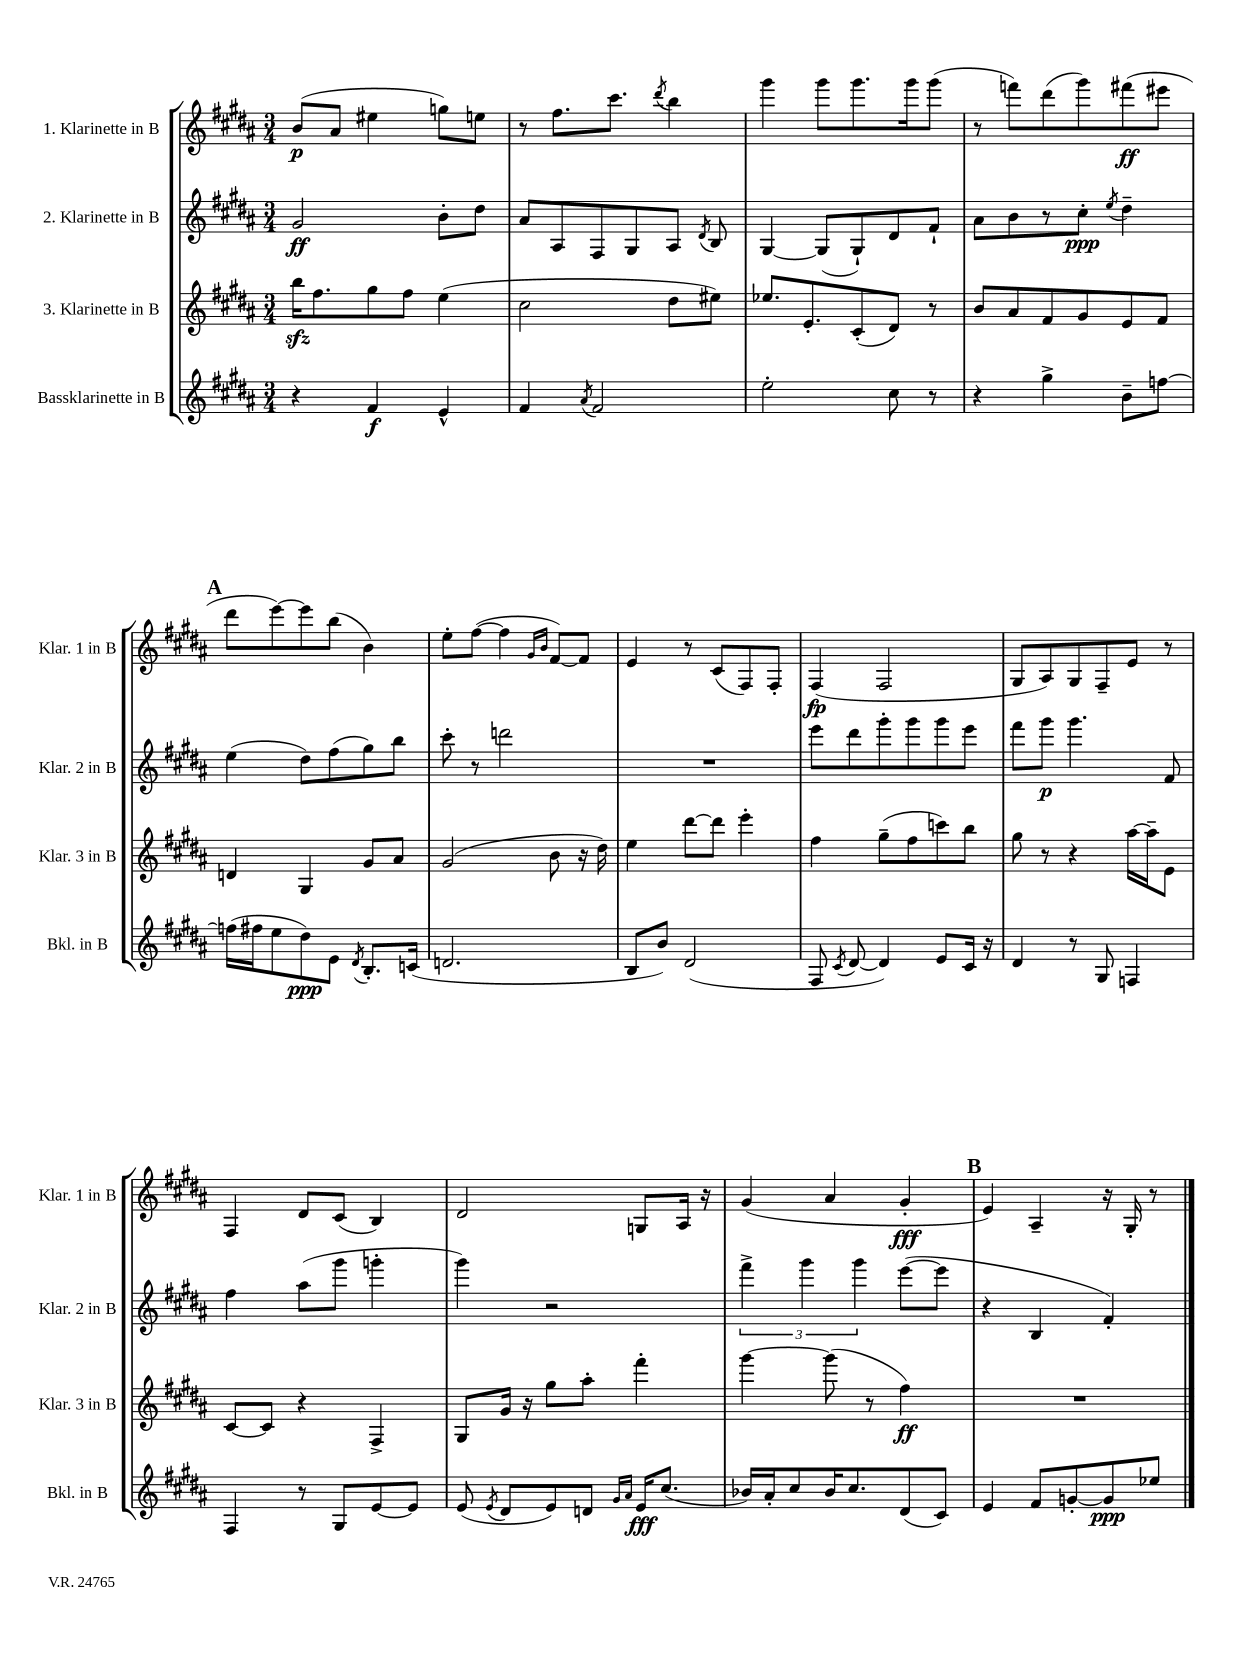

**kern	**dynam	**kern	**dynam	**kern	**dynam	**kern	**dynam
*part4	*part4	*part3	*part3	*part2	*part2	*part1	*part1
*staff4	*staff4	*staff3	*staff3	*staff2	*staff2	*staff1	*staff1
*I"Bassklarinette in B	*	*I"3. Klarinette in B	*	*I"2. Klarinette in B	*	*I"1. Klarinette in B	*
*I'Bkl. in B	*	*I'Klar. 3 in B	*	*I'Klar. 2 in B	*	*I'Klar. 1 in B	*
*clefG2	*	*clefG2	*	*clefG2	*	*clefG2	*
*k[f#c#g#d#a#]	*	*k[f#c#g#d#a#]	*	*k[f#c#g#d#a#]	*	*k[f#c#g#d#a#]	*
*M3/4	*	*M3/4	*	*M3/4	*	*M3/4	*
=1	=1	=1	=1	=1	=1	=1	=1
4r	.	16bbzz\KL	.	2g#/	ff	(8b/L	p
.	.	8.ff#\	.	.	.	.	.
.	.	.	.	.	.	8a#/J	.
4f#/	f	8gg#\	.	.	.	4ee#X\	.
.	.	8ff#\J	.	.	.	.	.
4e^^/	.	(4ee\	.	8b'\L	.	8ggn\L)	.
.	.	.	.	8dd#\J	.	8een\J	.
=2	=2	=2	=2	=2	=2	=2	=2
4f#/	.	2cc#\	.	8a#/L	.	8r	.
.	.	.	.	8A#/	.	8.ff#\L	.
8qa#/	.	.	.	.	.	.	.
2f#/	.	.	.	8F#/	.	.	.
.	.	.	.	.	.	8.ccc#\J	.
.	.	.	.	8G#/	.	.	.
.	.	.	.	.	.	8qddd#/	.
.	.	8dd#\L	.	8A#/J	.	4bb\	.
.	.	.	.	8qd#/	.	.	.
.	.	8ee#X\J)	.	8B/	.	.	.
=3	=3	=3	=3	=3	=3	=3	=3
2ee'\	.	8.ee-X/L	.	[4G#/	.	4ggg#\	.
.	.	8.e'/	.	.	.	.	.
.	.	.	.	(8G#/L]	.	8ggg#\L	.
.	.	(8c#'/	.	8G#`/)	.	8.ggg#\	.
8cc#\	.	8d#/J)	.	8d#/	.	.	.
.	.	.	.	.	.	16ggg#\k	.
8r	.	8r	.	8f#`/J	.	(8ggg#\J	.
=4	=4	=4	=4	=4	=4	=4	=4
4r	.	8b/L	.	8a#\L	.	8r	.
.	.	8a#/	.	8b\	.	8fffn\L)	.
4gg#^\	.	8f#/	.	8r	.	(8ddd#\	.
.	.	8g#/	.	8cc#'\J	ppp	8ggg#\)	.
.	.	.	.	8qee/	.	.	.
8b~\L	.	8e/	.	4dd#~\	.	(8fff#X\	ff
[8ffn\J	.	8f#/J	.	.	.	8eee#X\J	.
!!LO:LB:g=z
!!LO:REH:place=s1:t=A
=5	=5	=5	=5	=5	=5	=5	=5
(16ffn\LL]	.	4dn/	.	(4ee\	.	8ddd#\L	.
16ff#X\J	.	.	.	.	.	.	.
8ee\	.	.	.	.	.	[8eee\)	.
8dd#\)	ppp	4G#/	.	8dd#\L)	.	8eee\]	.
8e\J	.	.	.	(8ff#\	.	(8bb\J	.
8qd#/	.	.	.	.	.	.	.
8.B'/L	.	8g#/L	.	8gg#\)	.	4b\)	.
.	.	8a#/J	.	8bb\J	.	.	.
(16cn/Jk	.	.	.	.	.	.	.
=6	=6	=6	=6	=6	=6	=6	=6
2.dn/	.	(2g#/	.	8ccc#'\	.	8ee'\L	.
.	.	.	.	8r	.	([8ff#\J	.
.	.	.	.	2dddn\	.	4ff#\]	.
.	.	.	.	.	.	16qqg#/LL	.
.	.	.	.	.	.	16qqb/JJ	.
.	.	8b\	.	.	.	[8f#/L)	.
.	.	16r	.	.	.	8f#/J]	.
.	.	16dd#\)	.	.	.	.	.
=7	=7	=7	=7	=7	=7	=7	=7
8B/L	.	4ee\	.	2.r	.	4e/	.
8b/J)	.	.	.	.	.	.	.
(2d#/	.	[8ddd#\L	.	.	.	8r	.
.	.	8ddd#\J]	.	.	.	(8c#/L	.
.	.	4eee'\	.	.	.	8F#/)	.
.	.	.	.	.	.	8F#'/J	.
=8	=8	=8	=8	=8	=8	=8	=8
8F#/	.	4ff#\	.	8eee\L	.	(4F#/	fp
8qc#/	.	.	.	.	.	.	.
[8d#/	.	.	.	8ddd#\	.	.	.
4d#/])	.	(8gg#~\L	.	8ggg#'\	.	2F#/	.
.	.	8ff#\	.	8ggg#\	.	.	.
8e/L	.	8cccn\)	.	8ggg#\	.	.	.
16c#/Jk	.	8bb\J	.	8eee\J	.	.	.
16r	.	.	.	.	.	.	.
=9	=9	=9	=9	=9	=9	=9	=9
4d#/	.	8gg#\	.	8fff#\L	.	8G#/L	.
.	.	8r	.	8ggg#\J	p	8A#/)	.
8r	.	4r	.	4.ggg#\	.	8G#/	.
8G#/	.	.	.	.	.	8F#~/	.
4Fn/	.	[16aa#\LL	.	.	.	8e/J	.
.	.	16aa#~\J]	.	.	.	.	.
.	.	8e\J	.	8f#/	.	8r	.
!!LO:LB:g=z
=10	=10	=10	=10	=10	=10	=10	=10
4F#/	.	[8c#/L	.	4ff#\	.	4F#/	.
.	.	8c#/J]	.	.	.	.	.
8r	.	4r	.	(8aa#\L	.	8d#/L	.
8G#/L	.	.	.	8ggg#\J	.	(8c#/J	.
[8e/	.	4F#^/	.	4gggn'\	.	4B/)	.
8e/J]	.	.	.	.	.	.	.
=11	=11	=11	=11	=11	=11	=11	=11
(8e/	.	8G#/L	.	4ggg#\)	.	2d#/	.
8qe/	.	.	.	.	.	.	.
8d#/L	.	16g#/Jk	.	.	.	.	.
.	.	16r	.	.	.	.	.
8e/)	.	8gg#\L	.	2r	.	.	.
8dn/J	.	8aa#'\J	.	.	.	.	.
16qqg#/LL	.	.	.	.	.	.	.
16qqa#/JJ	.	.	.	.	.	.	.
16e/KL	fff	4fff#'\	.	.	.	8Gn/L	.
(8.cc#/J	.	.	.	.	.	.	.
.	.	.	.	.	.	16A#/Jk	.
.	.	.	.	.	.	16r	.
=12	=12	=12	=12	=12	=12	=12	=12
16b-X/LL)	.	[4ggg#\	.	6fff#^\	.	(4g#/	.
16a#'/J	.	.	.	.	.	.	.
8cc#/	.	.	.	.	.	.	.
.	.	.	.	6ggg#\	.	.	.
16b-/K	.	(8ggg#\]	.	.	.	4a#/	.
8.cc#/	.	.	.	.	.	.	.
.	.	.	.	6ggg#\	.	.	.
.	.	8r	.	.	.	.	.
(8d#/	.	4ff#\)	ff	([8eee\L	.	4g#'/	fff
8c#/J)	.	.	.	8eee\J]	.	.	.
!!LO:REH:place=s1:t=B
=13	=13	=13	=13	=13	=13	=13	=13
4e/	.	2.r	.	4r	.	4e/)	.
8f#/L	.	.	.	4B/	.	4A#~/	.
[8gn'/	.	.	.	.	.	.	.
8g/]	ppp	.	.	4f#'/)	.	16r	.
.	.	.	.	.	.	16G#'/	.
8ee-X/J	.	.	.	.	.	8r	.
==	==	==	==	==	==	==	==
*-	*-	*-	*-	*-	*-	*-	*-
